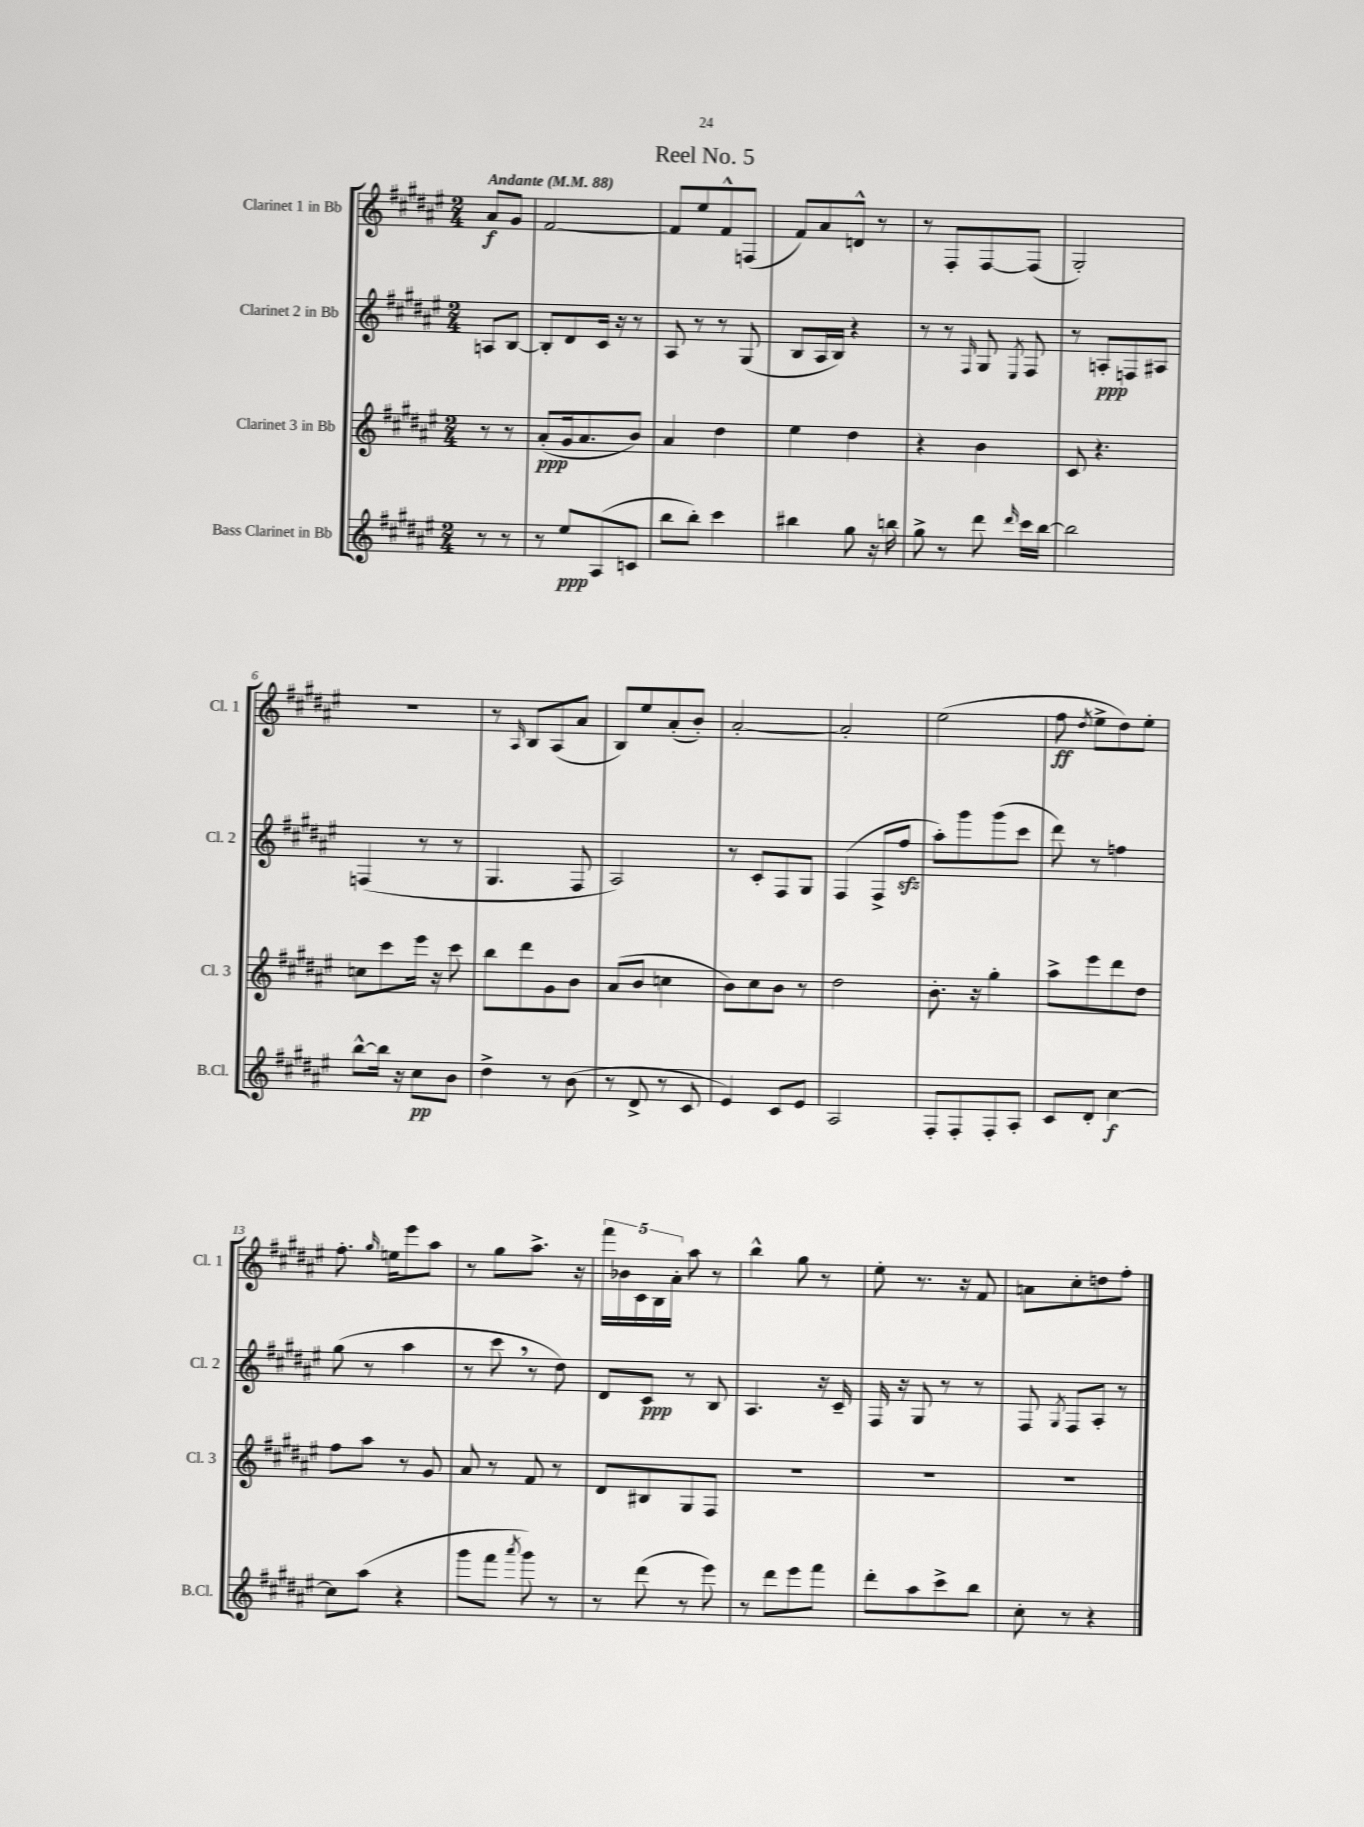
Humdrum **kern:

**kern	**dynam	**kern	**dynam	**kern	**dynam	**kern	**dynam
*part4	*part4	*part3	*part3	*part2	*part2	*part1	*part1
*staff4	*staff4	*staff3	*staff3	*staff2	*staff2	*staff1	*staff1
*I"Bass Clarinet in Bb	*	*I"Clarinet 3 in Bb	*	*I"Clarinet 2 in Bb	*	*I"Clarinet 1 in Bb	*
*I'B.Cl.	*	*I'Cl. 3	*	*I'Cl. 2	*	*I'Cl. 1	*
*clefG2	*	*clefG2	*	*clefG2	*	*clefG2	*
*k[f#c#g#d#a#e#]	*	*k[f#c#g#d#a#e#]	*	*k[f#c#g#d#a#e#]	*	*k[f#c#g#d#a#e#]	*
*M2/4	*	*M2/4	*	*M2/4	*	*M2/4	*
*MM88	*	*MM88	*	*MM88	*	*MM88	*
=	=	=	=	=	=	=	=
!	!	!	!	!	!	!LO:TX:a:B:t=Andante	!
8r	.	8r	.	8An/L	.	8a#/L	f
8r	.	8r	.	[8B/J	.	8g#/J	.
=1	=1	=1	=1	=1	=1	=1	=1
8r	.	(8a#'/L	ppp	8B'/L]	.	[2f#/	.
8ee#/L	ppp	16g#/k	.	8d#/	.	.	.
.	.	8.a#/	.	.	.	.	.
(8A#/	.	.	.	16c#/Jk	.	.	.
.	.	.	.	16r	.	.	.
8cn/J	.	8b/J)	.	8r	.	.	.
=2	=2	=2	=2	=2	=2	=2	=2
8bb\L	.	4a#/	.	8A#/	.	8f#/L]	.
8bb'\J)	.	.	.	8r	.	8ee#/	.
4ccc#\	.	4dd#\	.	8r	.	8f#^^/	.
.	.	.	.	(8G#/	.	(8Fn/J	.
=3	=3	=3	=3	=3	=3	=3	=3
4bb#X\	.	4ee#\	.	8B/L	.	8f#/L)	.
.	.	.	.	16A#/L	.	8a#/	.
.	.	.	.	16B/JJ)	.	.	.
8gg#\	.	4dd#\	.	4r	.	8dn^^/J	.
16r	.	.	.	.	.	8r	.
16bbn\	.	.	.	.	.	.	.
=4	=4	=4	=4	=4	=4	=4	=4
8gg#^\	.	4r	.	8r	.	8r	.
8r	.	.	.	8r	.	8F#'/L	.
.	.	.	.	16qqF#/	.	.	.
8ddd#\	.	4b\	.	8G#/	.	[8F#/	.
16qqddd#/	.	.	.	8qE#/	.	.	.
16ccc#\LL	.	.	.	8F#/	.	(8F#/J]	.
[16bb\JJ	.	.	.	.	.	.	.
=5	=5	=5	=5	=5	=5	=5	=5
2bb\]	.	8c#/	.	8r	.	2G#'/)	.
.	.	4.r	.	8An'/L	ppp	.	.
.	.	.	.	8Fn/	.	.	.
.	.	.	.	8A#X/J	.	.	.
!!LO:LB:g=z
=6	=6	=6	=6	=6	=6	=6	=6
[8bb^^\L	.	8ccn\L	.	(4Fn/	.	2r	.
16bb\Jk]	.	8ccc#\	.	.	.	.	.
16r	.	.	.	.	.	.	.
8cc#\L	pp	16eee#\Jk	.	8r	.	.	.
.	.	16r	.	.	.	.	.
8b\J	.	8ccc#\	.	8r	.	.	.
=7	=7	=7	=7	=7	=7	=7	=7
4dd#^\	.	8bb\L	.	4.G#/	.	8r	.
.	.	.	.	.	.	16qqA#/	.
.	.	8ddd#\	.	.	.	8B/L	.
8r	.	8g#\	.	.	.	(8A#/	.
(8b\	.	8b\J	.	8F#/	.	8a#/J	.
=8	=8	=8	=8	=8	=8	=8	=8
8r	.	(8a#/L	.	2A#/)	.	8B/L)	.
8d#^/	.	8b/J	.	.	.	8ee#/	.
8r	.	4ccn\	.	.	.	(8a#'/	.
8c#/	.	.	.	.	.	8b'/J)	.
=9	=9	=9	=9	=9	=9	=9	=9
4e#/)	.	8b\L)	.	8r	.	[2a#'/	.
.	.	8cc#\	.	8c#'/L	.	.	.
8c#/L	.	8b\J	.	8F#/	.	.	.
8e#/J	.	8r	.	8G#/J	.	.	.
=10	=10	=10	=10	=10	=10	=10	=10
2A#/	.	2dd#\	.	(4F#/	.	2a#'/]	.
.	.	.	.	8F#^/L	.	.	.
.	.	.	.	8ff#zz/J	.	.	.
=11	=11	=11	=11	=11	=11	=11	=11
8F#'/L	.	8.b'\	.	8aa#'\L)	.	(2ee#\	.
8F#'/	.	.	.	8ggg#\	.	.	.
.	.	16r	.	.	.	.	.
8F#'/	.	4gg#'\	.	(8ggg#\	.	.	.
8A#'/J	.	.	.	8ccc#\J	.	.	.
=12	=12	=12	=12	=12	=12	=12	=12
8c#/L	.	8aa#^\L	.	8ddd#\)	.	8ff#\	ff
.	.	.	.	.	.	8qdd#/	.
8d#'/J	.	8eee#\	.	8r	.	8ee#^\L	.
[4cc#\	f	8ddd#\	.	4ffn\	.	8dd#\)	.
.	.	8dd#\J	.	.	.	8ee#'\J	.
!!LO:LB:g=z
=13	=13	=13	=13	=13	=13	=13	=13
8cc#\L]	.	8ff#\L	.	(8gg#\	.	8.ff#'\	.
(8aa#\J	.	8aa#\J	.	8r	.	.	.
.	.	.	.	.	.	16qqgg#/	.
.	.	.	.	.	.	16een\KL	.
4r	.	8r	.	4aa#\	.	8eee#\	.
.	.	8g#/	.	.	.	8aa#\J	.
=14	=14	=14	=14	=14	=14	=14	=14
8ggg#\L	.	8a#/	.	8r	.	8r	.
8fff#\J	.	8r	.	8ccc#,\	.	8gg#\L	.
8qaaa#/	.	.	.	.	.	.	.
8ggg#\)	.	8f#/	.	8r	.	8.aa#^\J	.
8r	.	8r	.	8dd#\)	.	.	.
.	.	.	.	.	.	16r	.
=15	=15	=15	=15	=15	=15	=15	=15
8r	.	8d#/L	.	8d#/L	.	20fff#\LL	.
.	.	.	.	.	.	20b-X\	.
.	.	.	.	.	.	20c#\	.
(8ddd#\	.	8B#X/	.	8c#/J	ppp	.	.
.	.	.	.	.	.	20B\	.
.	.	.	.	.	.	20a#'\JJ	.
8r	.	8G#/	.	8r	.	8aa#\	.
8eee#\)	.	8F#/J	.	8B/	.	8r	.
=16	=16	=16	=16	=16	=16	=16	=16
8r	.	2r	.	4.A#/	.	4bb^^\	.
8ddd#\L	.	.	.	.	.	.	.
8eee#\	.	.	.	.	.	8gg#\	.
8fff#\J	.	.	.	16r	.	8r	.
.	.	.	.	16c#~/	.	.	.
=17	=17	=17	=17	=17	=17	=17	=17
8ddd#'\L	.	2r	.	16F#/	.	8ee#'\	.
.	.	.	.	16r	.	.	.
8aa#\	.	.	.	8G#/	.	8.r	.
8ccc#^\	.	.	.	8r	.	.	.
.	.	.	.	.	.	16r	.
8bb\J	.	.	.	8r	.	8f#/	.
=18	=18	=18	=18	=18	=18	=18	=18
8cc#'\	.	2r	.	8F#/	.	8an\L	.
.	.	.	.	8qG#/	.	.	.
8r	.	.	.	8F#/L	.	8cc#'\	.
4r	.	.	.	8A#'/J	.	8ddn\	.
.	.	.	.	8r	.	8ff#'\J	.
==	==	==	==	==	==	==	==
*-	*-	*-	*-	*-	*-	*-	*-
